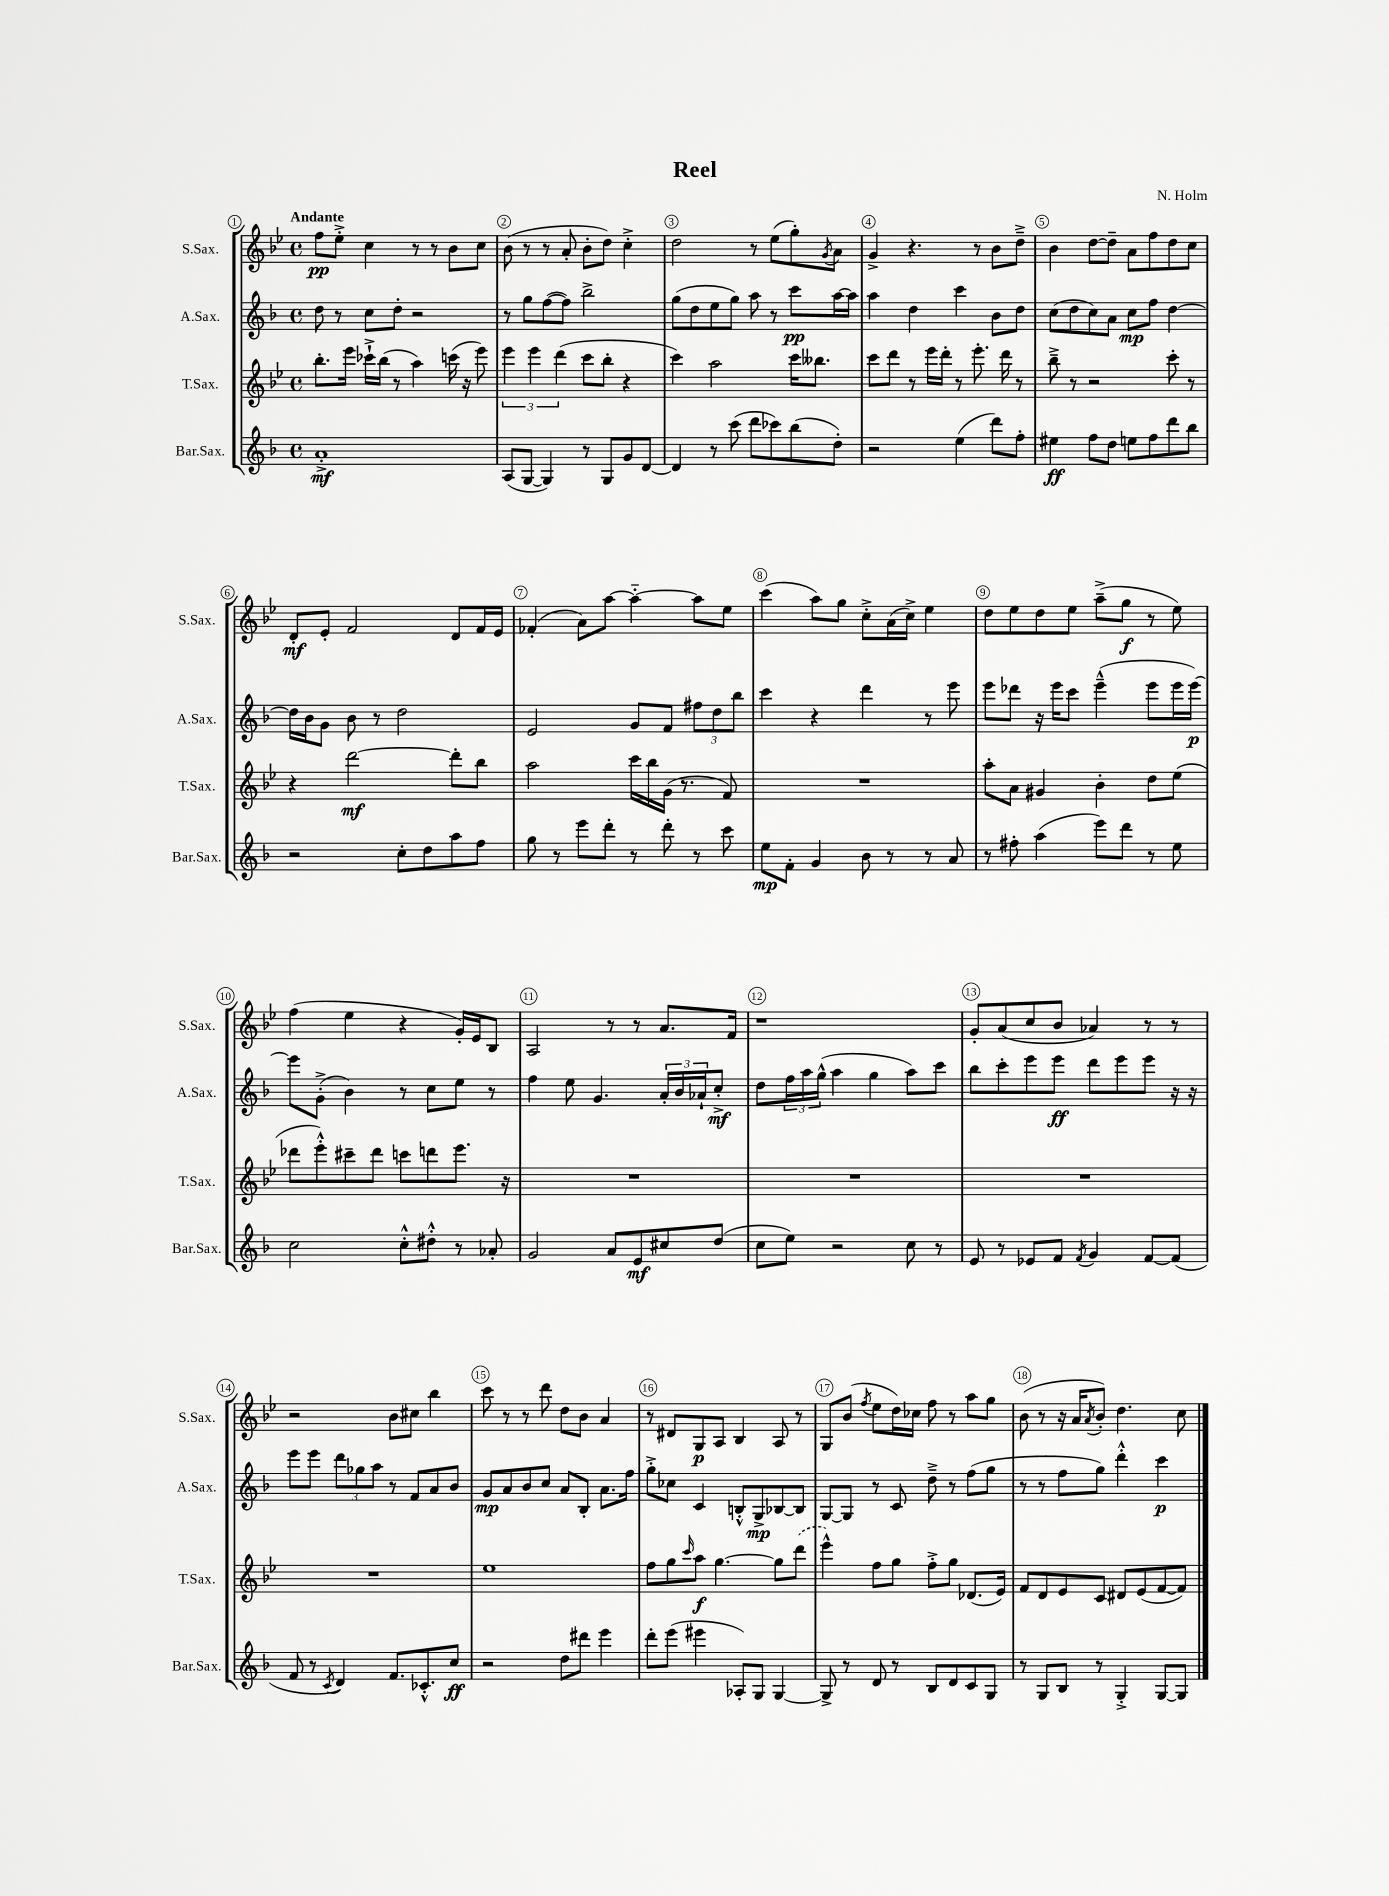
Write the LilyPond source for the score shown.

\header { title = "Reel" composer = "N. Holm" }
<<
\new StaffGroup <<
\new Staff = "s0" \with { instrumentName = "S.Sax." shortInstrumentName = "S.Sax." } {
    \clef treble \key bes \major \defaultTimeSignature \time 4/4 \tempo "Andante"
    f''8\pp ees''8-.-> c''4 r8 r8 bes'8 c''8 |
    bes'8( r8 r8 a'8-. bes'8-. d''8) c''4-.-> |
    d''2 r8 ees''8( g''8-.) \acciaccatura { g'8 } a'8 |
    g'4-> r4. r8 bes'8 d''8---> |
    bes'4 d''8~ d''8-- a'8 f''8 d''8 c''8 |
    d'8-.\mf ees'8-. f'2 d'8 f'16 ees'16 |
    fes'4-.( a'8) a''8~ a''4~-_ a''8 ees''8 |
    c'''4( a''8) g''8 c''8-.-> a'16( c''16->) ees''4 |
    d''8 ees''8 d''8 ees''8 a''8--->( g''8\f r8 ees''8) |
    f''4( ees''4 r4 g'16-.) ees'16 bes8 |
    a2 r8 r8 a'8. f'16 |
    r1 |
    g'8-. a'8( c''8 bes'8 aes'4) r8 r8 |
    r2 bes'8 cis''8 bes''4 |
    c'''8 r8 r8 d'''8 d''8 bes'8 a'4 |
    r8 dis'8 g8\p a8 bes4 a8 r8 |
    g8 bes'8( \acciaccatura { f''8 } ees''8 d''16) ces''16 f''8 r8 a''8 g''8 |
    bes'8( r8 r16 a'16 \acciaccatura { a'8 } bes'8-.) d''4. c''8 \bar "|." |
}
\new Staff = "s1" \with { instrumentName = "A.Sax." shortInstrumentName = "A.Sax." } {
    \clef treble \key f \major \defaultTimeSignature \time 4/4
    d''8 r8 c''8 d''8-. r2 |
    r8 g''8 f''8~( f''8) bes''2-> |
    g''8( d''8 e''8 g''8) a''8 r8 c'''8\pp a''16~ a''16 |
    a''4 d''4 c'''4 bes'8 d''8 |
    c''8( d''8 c''8) a'8 c''8\mp f''8 d''4~ |
    d''16 bes'16 g'8 bes'8 r8 d''2 |
    e'2 g'8 f'8 \tuplet 3/2 { fis''8 d''8 bes''8 } |
    c'''4 r4 d'''4 r8 e'''8 |
    e'''8 des'''8 r16 e'''16 c'''8 e'''4---^( e'''8 e'''16 e'''16~\p) |
    e'''8 g'8-.->( bes'4) r8 c''8 e''8 r8 |
    f''4 e''8 g'4. \tuplet 3/2 { a'16-. bes'16 aes'16-! } c''8-.->\mf |
    d''8 \tuplet 3/2 { f''16 a''16 g''16-^( } a''4 g''4 a''8) c'''8 |
    bes''8 c'''8-. e'''8 e'''8\ff d'''8 e'''8 e'''8 r16 r16 |
    e'''8 e'''8 \tuplet 3/2 { d'''8 ges''8 a''8 } r8 f'8 a'8 bes'8 |
    g'8\mp a'8 bes'8 c''8 a'8 bes8-. a'8. f''16 |
    g''8-.-> ces''8 c'4 b8-.-^ g8->\mp bes8~ bes8 |
    g8~ g8 r8 c'8 d''8---> r8 f''8( g''8 |
    r8 r8 f''8 g''8) d'''4-.-^ c'''4\p \bar "|." |
}
\new Staff = "s2" \with { instrumentName = "T.Sax." shortInstrumentName = "T.Sax." } {
    \clef treble \key bes \major \defaultTimeSignature \time 4/4
    bes''8.-. ees'''16 ces'''16-!-> bes''16( r8 a''4) c'''16( r16 ees'''8) |
    \tuplet 3/2 { ees'''4 ees'''4 d'''4( } c'''8 bes''8-. r4 |
    c'''4) a''2 c'''16 beses''8. |
    c'''8 d'''8 r8 ees'''16 d'''16-. r8 ees'''8.-. d'''16 r8 |
    bes''8---> r8 r2 c'''8-. r8 |
    r4 d'''2~\mf d'''8-. bes''8 |
    a''2 c'''16 bes''16 g'16( r8. f'8) |
    R1 |
    a''8-. a'8 gis'4 bes'4-. d''8 ees''8( |
    des'''8 ees'''8-.-^) cis'''8-- des'''8 c'''8 d'''8 ees'''8. r16 |
    R1 |
    R1 |
    R1 |
    R1 |
    ees''1 |
    f''8 g''8 \grace { c'''16 } a''8\f g''4.~ g''8 \once \slurDashed d'''8( |
    ees'''4-^) f''8 g''8 f''8-.-> g''8 des'8.( ees'16) |
    f'8 d'8 ees'8 c'8 dis'8 ees'8( f'8~ f'8) \bar "|." |
}
\new Staff = "s3" \with { instrumentName = "Bar.Sax." shortInstrumentName = "Bar.Sax." } {
    \clef treble \key f \major \defaultTimeSignature \time 4/4
    a'1-.->\mf |
    a8( g8~ g4) r8 g8 g'8 d'8~ |
    d'4 r8 c'''8( d'''8 ces'''8) bes''8( d''8-.) |
    r2 e''4( d'''8) f''8-. |
    eis''4\ff f''8 d''8 e''8 f''8 d'''8 bes''8 |
    r2 c''8-. d''8 a''8 f''8 |
    g''8 r8 e'''8 d'''8-. r8 d'''8-. r8 c'''8 |
    e''8\mp f'8-. g'4 bes'8 r8 r8 a'8 |
    r8 fis''8-. a''4( e'''8) d'''8 r8 e''8 |
    c''2 c''8-.-^ dis''8-.-^ r8 aes'8-. |
    g'2 a'8 e'8\mf cis''8 d''8( |
    c''8 e''8) r2 c''8 r8 |
    e'8 r8 ees'8 f'8 \acciaccatura { f'8 } g'4 f'8~ f'8( |
    f'8 r8 \acciaccatura { c'8 } d'4) f'8. ces'8.-.-^ c''8\ff |
    r2 d''8 dis'''8 e'''4 |
    d'''8-. e'''8( eis'''4 aes8-.) g8 g4~ |
    g8-> r8 d'8 r8 bes8 d'8 c'8 g8 |
    r8 g8 bes8 r8 g4-.-> g8~ g8 \bar "|." |
}
>>
>>
\layout { \context { \Score \override BarNumber.break-visibility = ##(#f #t #t) barNumberVisibility = #all-bar-numbers-visible \override BarNumber.stencil = #(make-stencil-circler 0.1 0.3 ly:text-interface::print) } }
